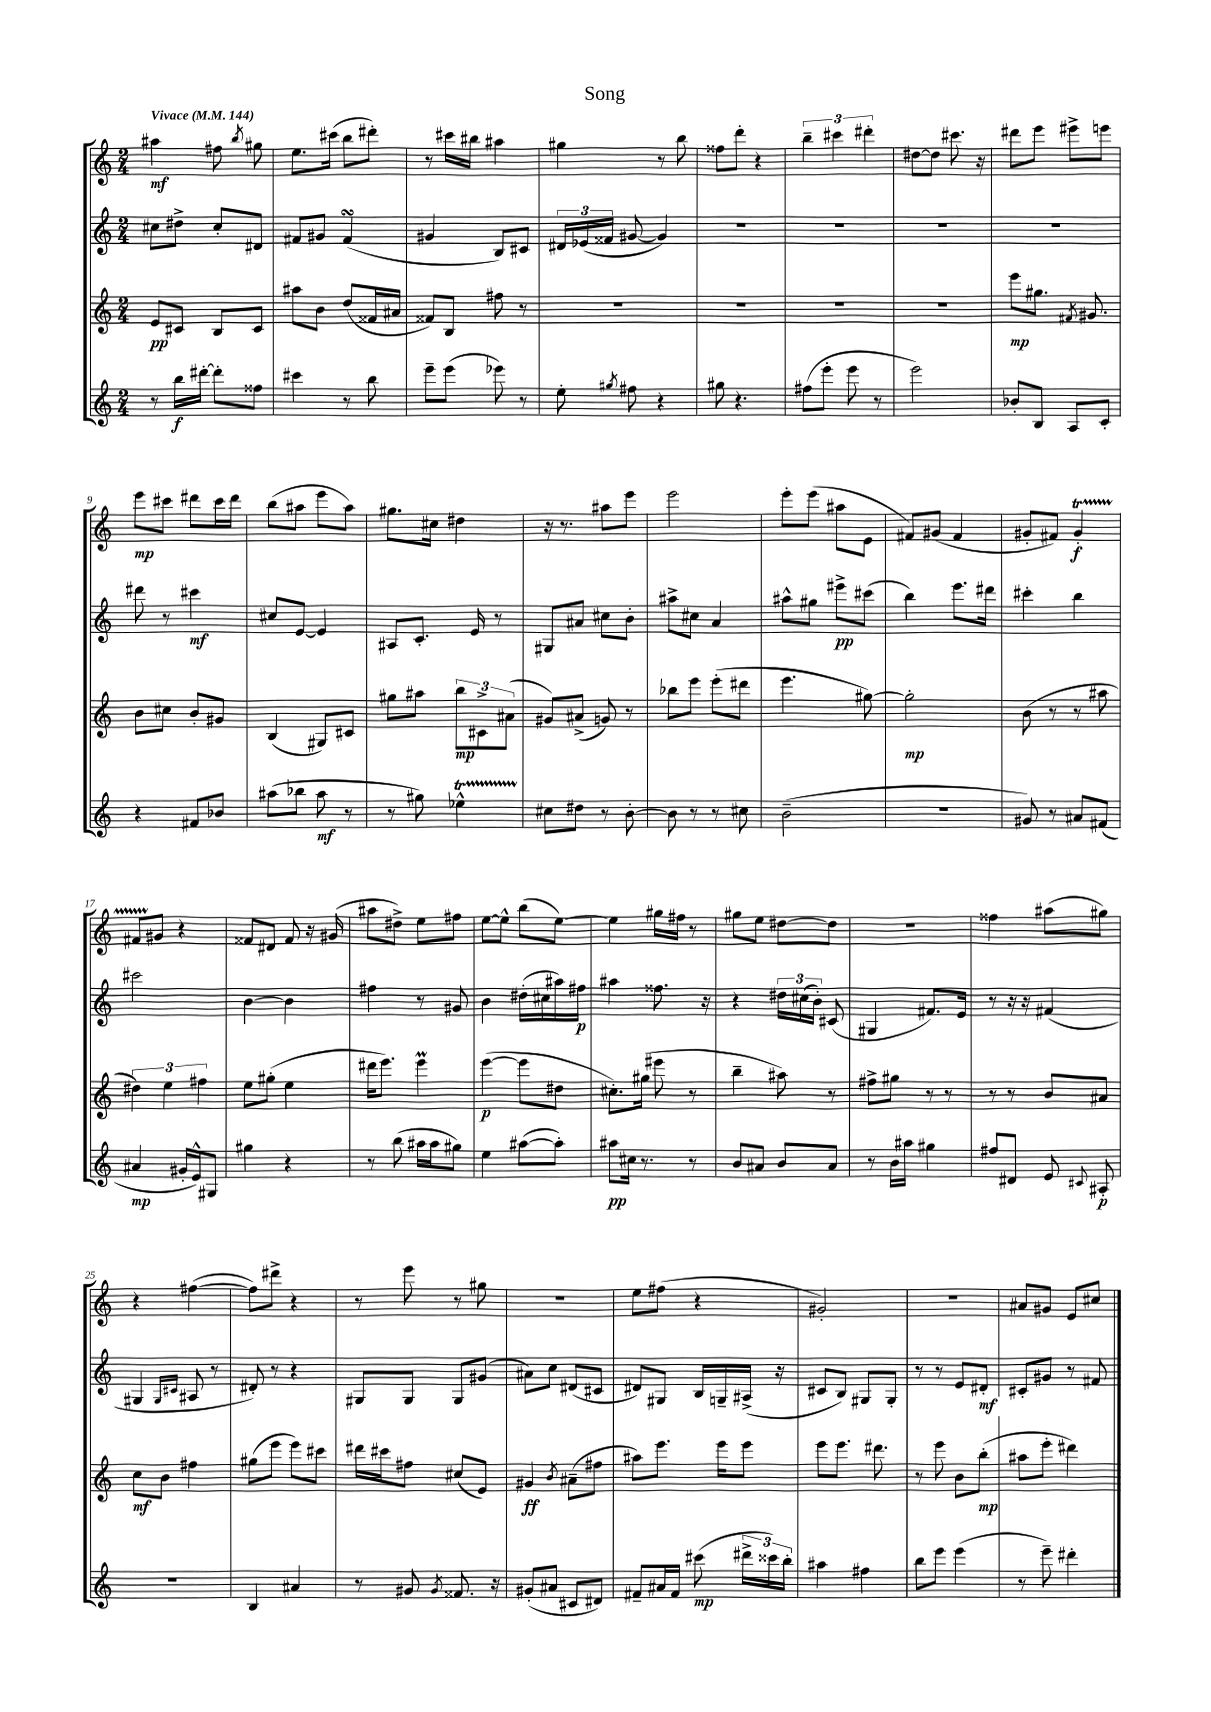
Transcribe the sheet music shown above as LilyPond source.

\header { title = "Song" }
<<
\new StaffGroup <<
\new Staff = "s0" {
    \clef treble \key c \major \numericTimeSignature \time 2/4 \tempo "Vivace" 4 = 144
    \autoBeamOff ais''4\mf fis''8 \acciaccatura { b''8 } gis''8 |
    e''8.[ cis'''16]( b''8[ dis'''8]-.) |
    r8 cis'''16[ bis''16] ais''4 |
    gis''4 r8 b''8 |
    fisis''8[ d'''8]-. r4 |
    \tuplet 3/2 { b''4-- cis'''4 dis'''4-. } |
    dis''8[~ dis''8] cis'''8. r16 |
    dis'''8[ e'''8] eis'''8[-> e'''8] |
    e'''8[\mp cis'''8] dis'''8[ cis'''16 dis'''16] |
    b''8[( ais''8] e'''8[ ais''8]) |
    gis''8.[ cis''16] dis''4 |
    r16 r8. ais''8[ e'''8] |
    e'''2 |
    e'''8[-. e'''8]( ais''8[ e'8] |
    fis'8[) gis'8]( fis'4 |
    gis'8[-. fis'8]) gis'4-.\startTrillSpan\f |
    fis'8[ gis'8]\stopTrillSpan r4 |
    fisis'8[ dis'8] fisis'8 r16 gis'16( |
    ais''8[ dis''8]->) e''8[ fis''8] |
    e''8[~ e''8]-^ b''8[( e''8]~) |
    e''4 gis''16[ fis''16] r8 |
    gis''8[ e''8] dis''8[~ dis''8] |
    R2 |
    fisis''4 ais''8[( gis''8]) |
    r4 fis''4~( |
    fis''8[) dis'''8]-> r4 |
    r8 e'''8 r8 gis''8 |
    r2 |
    e''8[ fis''8]( r4 |
    gis'2-.) |
    r2 |
    ais'8[ gis'8] e'8[ cis''8] \bar "|." |
}
\new Staff = "s1" {
    \clef treble \key c \major \numericTimeSignature \time 2/4
    \autoBeamOff cis''8[ dis''8]-> cis''8[-. dis'8] |
    fis'8[ gis'8] fis'4\turn( |
    gis'4 b8[) cis'8] |
    \tuplet 3/2 { dis'16[ ees'16( fisis'16] } gis'8~ gis'4) |
    R2 |
    R2 |
    R2 |
    R2 |
    dis'''8 r8 cis'''4\mf |
    cis''8[ e'8]~ e'4 |
    ais8[ c'8.]-. e'16 r8 |
    gis8[ ais'8] cis''8[ b'8]-. |
    ais''8[-> cis''8] a'4 |
    ais''8[-^ gis''8] eis'''8[->\pp cis'''8]( |
    b''4) e'''8.[ dis'''16] |
    cis'''4-. b''4 |
    cis'''2 |
    b'4~ b'4 |
    fis''4 r8 gis'8 |
    b'4 dis''16[-.( cis''16 ais''16) fis''16]\p |
    ais''4 fisis''8. r16 |
    r4 \tuplet 3/2 { dis''16[ cis''16( b'16]-.) } cis'8( |
    gis4 fis'8.[) e'16] |
    r8 r16 r16 fis'4( |
    gis4 \grace { gis16[ cis'16] } ais8 r8 |
    dis'8-.) r8 r4 |
    gis8[ gis8] gis8[ gis'8]( |
    ais'8[) c''8] dis'8[( cis'8] |
    dis'8[) gis8] b16[ g16-- ais16]->( r16 |
    cis'8[ b8]) gis8[ gis8]-. |
    r8 r8 e'8[ dis'8]-.\mf |
    cis'8[-. gis'8] r8 fis'8 \bar "|." |
}
\new Staff = "s2" {
    \clef treble \key c \major \numericTimeSignature \time 2/4
    \autoBeamOff e'8[\pp cis'8] b8[ cis'8] |
    ais''8[ b'8] d''8[( fisis'16 ais'16] |
    fisis'8[) b8] fis''8 r8 |
    R2 |
    R2 |
    R2 |
    R2 |
    e'''8[\mp gis''8.] \acciaccatura { fis'8 } gis'8. |
    b'8[ cis''8] b'8[-. gis'8] |
    b4( gis8[) cis'8] |
    gis''8[ ais''8] \tuplet 3/2 { b''8[\mp cis'8-> ais'8]( } |
    gis'8[) ais'8]->( g'8) r8 |
    bes''8[ e'''8] e'''8[-.( dis'''8] |
    e'''4. gis''8~) |
    gis''2-.\mp |
    b'8( r8 r8 ais''8 |
    \tuplet 3/2 { dis''4) e''4 fis''4 } |
    e''8[ gis''8]-.( e''4 |
    dis'''16[ e'''8.]) e'''4\prall |
    e'''4~\p( e'''8[ dis''8] |
    cis''8.[-.) gis''16]( eis'''8 r8 |
    b''4-- ais''8) r8 |
    fis''8[-> gis''8] r8 r8 |
    r8 r8 b'8[ ais'8] |
    c''8[\mf b'8] fis''4 |
    gis''8[( e'''8] e'''8[) cis'''8] |
    dis'''16[ cis'''16 fis''8] cis''8[( e'8]) |
    gis'4\ff \acciaccatura { b'8 } ais'8[--( fis''8] |
    ais''8[) e'''8.] e'''16[ e'''8] |
    e'''8[ e'''8.] dis'''8. |
    r8 e'''8 b'8[ b''8]-.\mp( |
    ais''8[ e'''8]-. dis'''4) \bar "|." |
}
\new Staff = "s3" {
    \clef treble \key c \major \numericTimeSignature \time 2/4
    \autoBeamOff r8 b''16[\f dis'''16]~-. dis'''8[-. fisis''8] |
    cis'''4 r8 b''8 |
    e'''8[-- e'''8]( ees'''8) r8 |
    e''8-. \acciaccatura { gis''8 } fis''8 r4 |
    gis''8 r4. |
    fis''8[( e'''8]-. e'''8 r8 |
    e'''2) |
    bes'8[-. b8] a8[ c'8]-. |
    r4 fis'8[ bes'8] |
    ais''8[( bes''8] ais''8\mf r8 |
    r8 gis''8) ees''4-^\startTrillSpan |
    cis''8[\stopTrillSpan dis''8] r8 b'8~-. |
    b'8 r8 r8 cis''8 |
    b'2--( |
    R2 |
    gis'8) r8 ais'8[ fis'8]( |
    ais'4\mp gis'16[-. e'16-^) gis8] |
    gis''4 r4 |
    r8 b''8( ais''16[ ais''16 gis''8]) |
    e''4 ais''8[~( ais''8]-.) |
    ais''8[\pp cis''16] r8. r8 |
    b'8[ ais'8] b'8[ ais'8] |
    r8 b'16[ ais''16] gis''4 |
    fis''8[ dis'8] e'8 \appoggiatura { cis'8 } ais8-.\p |
    R2 |
    b4 ais'4 |
    r8 gis'8 \acciaccatura { gis'8 } fisis'8. r16 |
    gis'8[-.( ais'8] cis'8[ dis'8]) |
    fis'8[-- ais'16 fis'16] cis'''8\mp( \tuplet 3/2 { dis'''16[-> cisis'''16) b''16]-. } |
    ais''4 fis''4 |
    b''8[ e'''8] e'''4( |
    r8 e'''8--) dis'''4-. \bar "|." |
}
>>
>>
